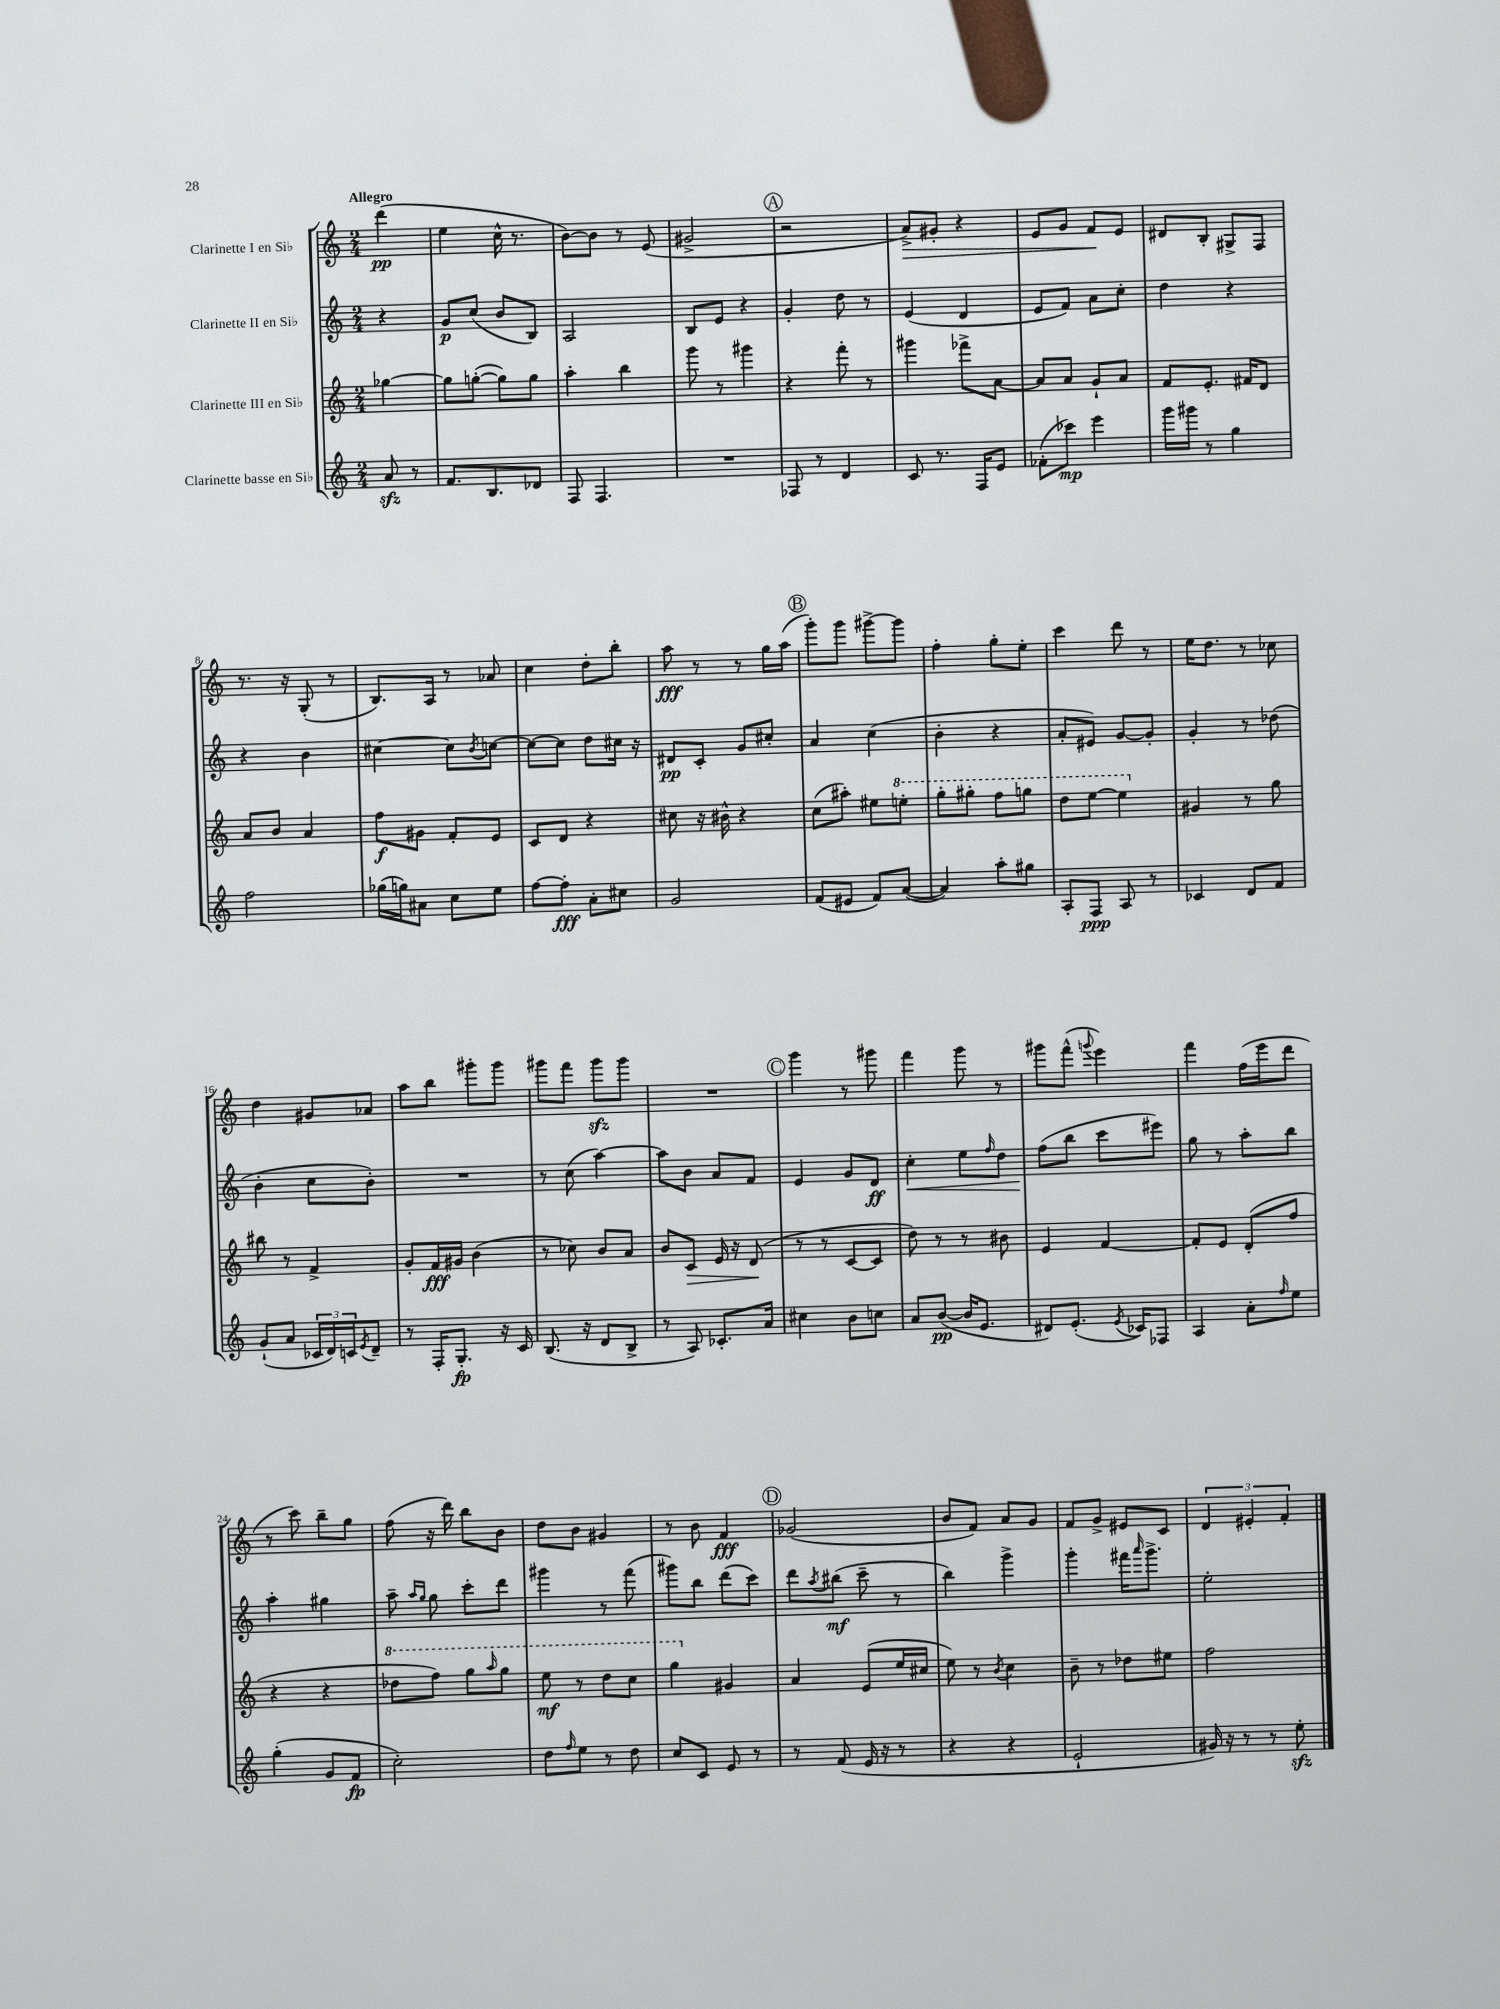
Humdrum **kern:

**kern	**kern	**kern	**kern
*staff4	*staff3	*staff2	*staff1
*clefG2	*clefG2	*clefG2	*clefG2
*k[]	*k[]	*k[]	*k[]
*M2/4	*M2/4	*M2/4	*M2/4
8a	[4gg-	4r	(4ddd
8r	.	.	.
=	=	=	=
8.f	8gg-]	8g	4ee
.	([8gg'	(8cc	.
8.B	.	.	.
.	8gg])	8b	16cc^^
.	.	.	8.r
8d-	8gg	8B)	.
=	=	=	=
8F	4aa'	2A	[8b)
4.F	.	.	8b]
.	4bb	.	8r
.	.	.	(8e
=	=	=	=
2r	8ggg	8B	2g#^
.	8r	8e	.
.	4ggg#	4r	.
=	=	=	=
8F-	4r	4g'	2r
8r	.	.	.
4d	8fff'	8dd	.
.	8r	8r	.
=	=	=	=
8c	4ggg#	(4e	8a^)
8.r	.	.	8g#'
.	8fff-^	4d	4r
16F	.	.	.
8e	[8a	.	.
=	=	=	=
(8f-'	8a]	8e	8e
8ccc-)	8a	8f)	8g
4eee	8g`	8a	8f
.	8a	8cc'	8e
=	=	=	=
16ggg	8f	4dd	8d#
16ggg#	.	.	.
8r	8.e'	.	8B'
4gg	.	4r	8G#^
.	16f#	.	.
.	8d	.	8F
=	=	=	=
2ff	8a	4r	8.r
.	8b	.	.
.	.	.	16r
.	4a	4b	(8G'
.	.	.	8r
=	=	=	=
(16gg-	8ff	[4cc#	8.B)
16gg)	.	.	.
8a#	8g#	.	.
.	.	.	16A
8cc	8f'	8cc#]	8r
.	.	8qb	.
8ee	8e	[8cc	8a-
=	=	=	=
[8ff	8c	8cc_	4cc
8ff']	8d	8cc]	.
8a'	4r	8dd	8dd'
8cc#	.	16cc#	8bb'
.	.	16r	.
=	=	=	=
2g	8cc#	8d#	8aa
.	16r	8c'	8r
.	16b#^^	.	.
.	4r	8g	8r
.	.	8cc#'	16gg
.	.	.	(16aa
=	=	=	=
(8f	(8cc	4a	8ggg')
8e#	8aa#')	.	8ggg
8f)	8ee#	(4cc	[8ggg#^
([8a	8eee'	.	8ggg#]
=	=	=	=
4a])	8ggg'	4b'	4ff'
.	8ggg#'	.	.
8aa'	8fff	4r	8gg'
8gg#	8ggg	.	8ee'
=	=	=	=
8A'	8ddd	8a'	4ccc
8F	[8eee	8e#)	.
8A	4eee]	[8g	8ddd
8r	.	8g']	8r
=	=	=	=
4c-	4g#	4g'	16ee
.	.	.	8.dd
8d	8r	8r	8r
8f	8gg	(8dd-	8cc-
=	=	=	=
(8g`	8bb#	4b'	4dd
8a	8r	.	.
24c-	4f^	8cc	8g#
24d)	.	.	.
24c	.	.	.
8qe	.	.	.
8d~	.	8b')	8a-
=	=	=	=
8r	8g'	2r	8aa
16F'	16f	.	8bb
8.G'	16g#	.	.
.	(4b	.	8ggg#'
16r	.	.	8ggg#
16c	.	.	.
=	=	=	=
(8.B	8r	8r	8ggg#
.	8cc-)	(8cc	8fff
16r	.	.	.
8d	8b	[4aa)	8ggg#
8B^	8a	.	8ggg#
=	=	=	=
8r	8b	8aa]	2r
8A)	8c	8b	.
8.c-'	16e	8a	.
.	16r	.	.
.	(8d	8f	.
16a	.	.	.
=	=	=	=
4cc#	8r	4e	4ggg
.	8r	.	.
8b	[8c	8g	8r
8cc	8c]	8d	8ggg#
=	=	=	=
8a	8dd)	4cc'	4fff
([8b	8r	.	.
16b]	8r	8ee	8ggg
8.e	.	.	.
.	.	16qqff	.
.	8b#	8dd	8r
=	=	=	=
8d#)	4e	(8ff	8ggg#
(8.e'	.	8bb	(8fff^^
.	.	.	8qqggg
.	[4f	8ccc	4eee)
8qe	.	.	.
16c-)	.	.	.
8F-	.	8eee#)	.
=	=	=	=
4A	8f']	8gg	4fff
.	8e	8r	.
8a'	(8d'	8aa'	(16ff
.	.	.	16eee
16qqff	.	.	.
8ee	8ff	8bb	8ddd
=	=	=	=
(4gg'	4r	4aa'	8r
.	.	.	8ccc)
8g	4r	4gg#	8bb~
8f	.	.	8gg
=	=	=	=
2cc')	8ddd-	8aa~	(8ff
.	.	16qqaa	.
.	.	16qqgg	.
.	8fff)	8gg	16r
.	.	.	16ddd)
.	8ggg	8ccc'	8bb
.	16qqaaa	.	.
.	8ggg	8ddd	8b
=	=	=	=
8dd	8eee	4ggg#	8dd
16qqff	.	.	.
8ee	8r	.	8b
8r	8ddd	8r	4g#
8dd	8ccc	(8fff	.
=	=	=	=
8cc	4ggg	8ggg#)	8r
8c	.	8bb	8b
8e	4g#	(8ddd	4f
8r	.	8ccc)	.
=	=	=	=
8r	4a	8ddd	(2g-
.	.	8qaa	.
(8f	.	(8bb#	.
16e	(8e	8ccc~	.
16r	.	.	.
8r	16ee	8r	.
.	16cc#	.	.
=	=	=	=
4r	8ee)	4bb)	8b
.	8r	.	8f)
.	8qb	.	.
4r	4cc	4ggg^	8a
.	.	.	8g
=	=	=	=
2e`	8b~	4ggg'	8f
.	8r	.	8g^
.	8dd-	16fff#	8e#
.	.	16qqaaa	.
.	.	8.ggg^	.
.	8ee#	.	8c
=	=	=	=
16g#)	2ff	2ee'	6d
16r	.	.	.
8r	.	.	.
.	.	.	6e#'
8r	.	.	.
.	.	.	6f'
8ee'	.	.	.
==	==	==	==
*-	*-	*-	*-
